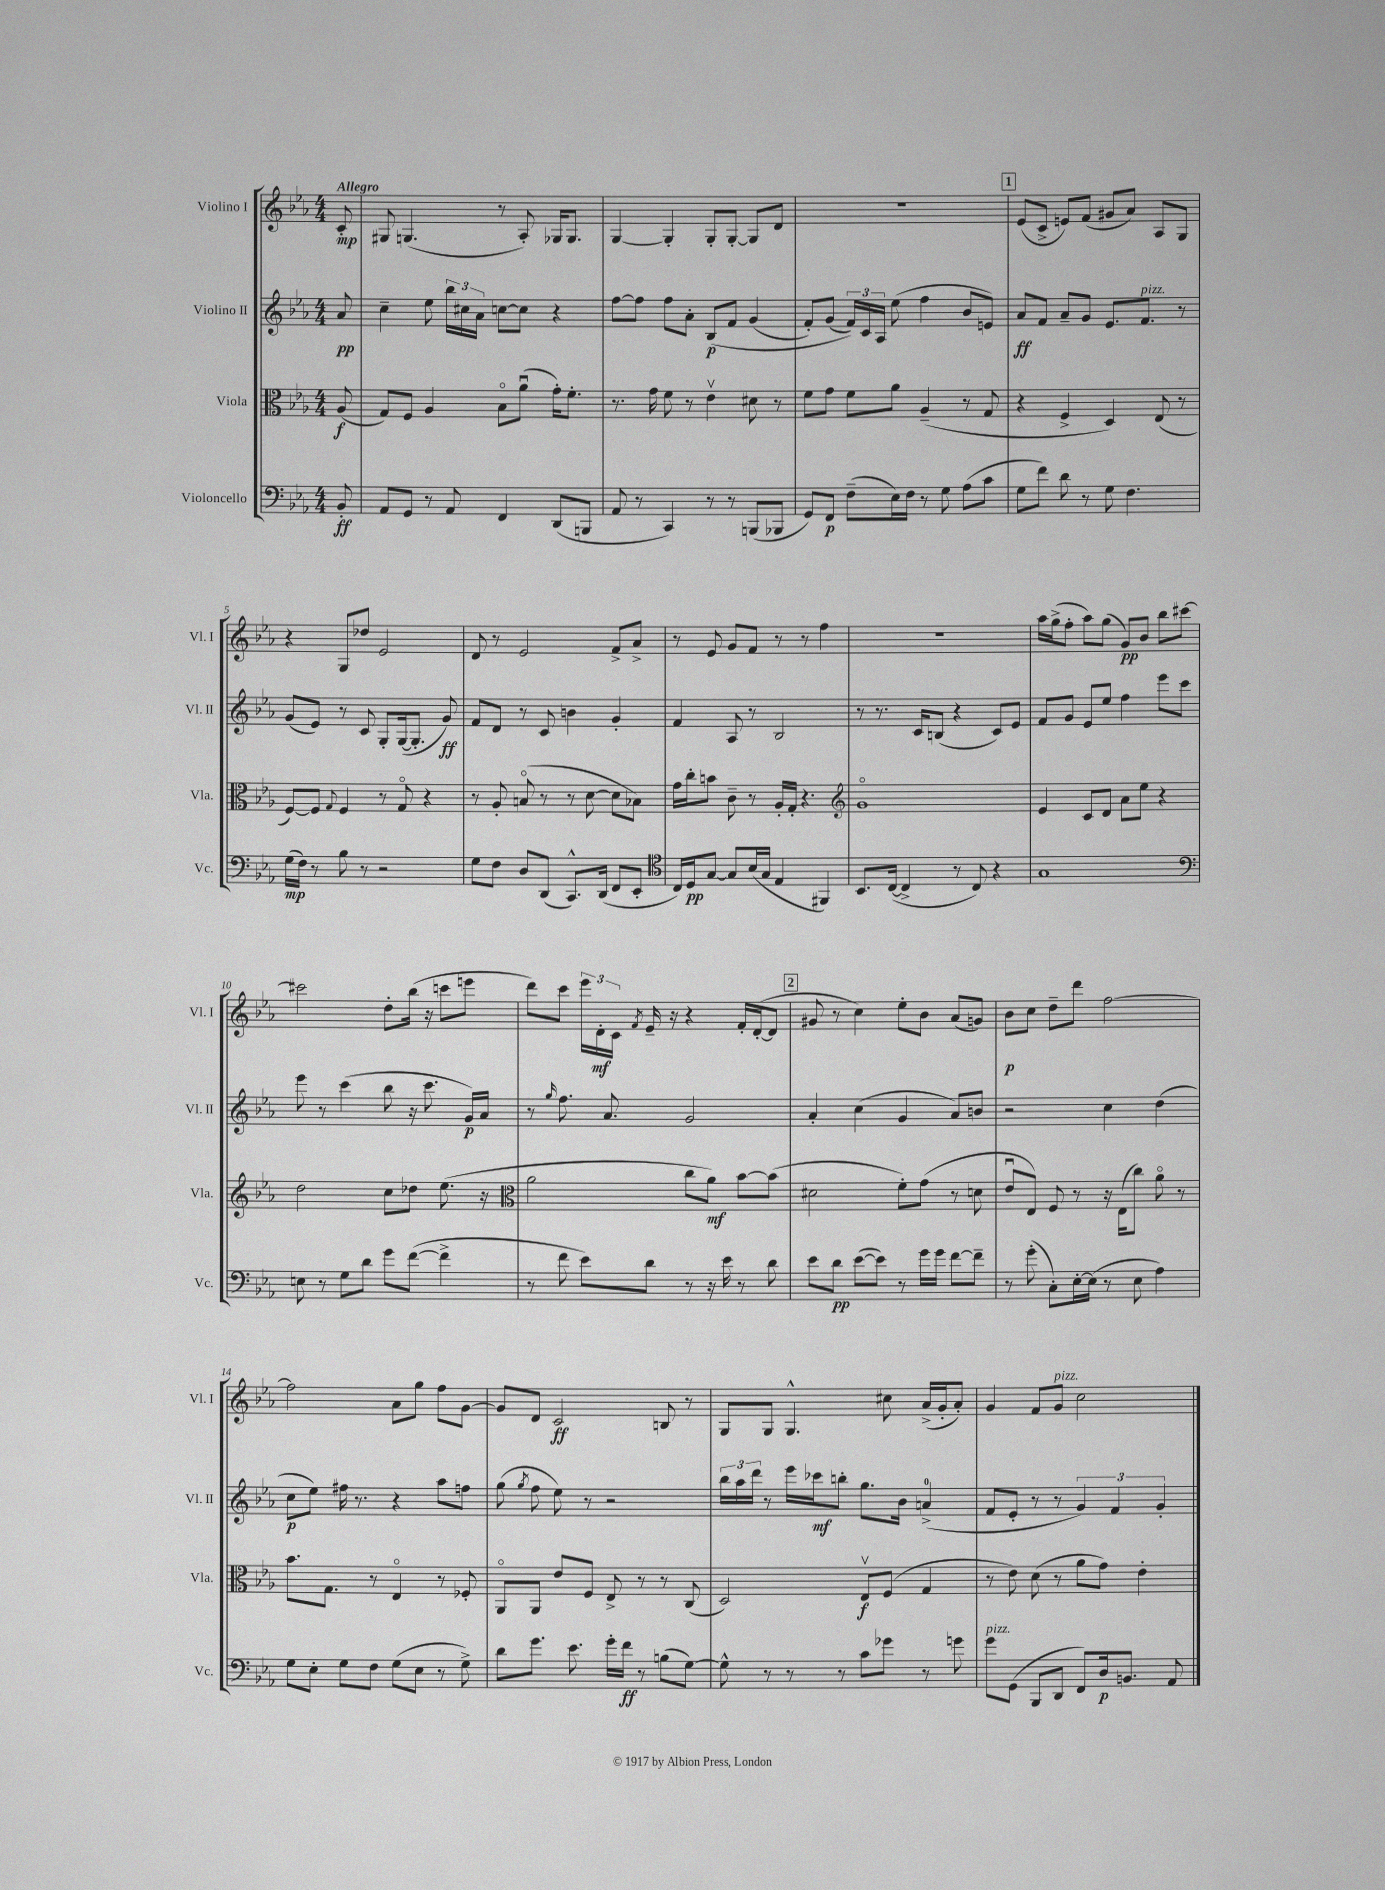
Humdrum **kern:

**kern	**kern	**kern	**kern
*staff4	*staff3	*staff2	*staff1
*clefF4	*clefC3	*clefG2	*clefG2
*k[b-e-a-]	*k[b-e-a-]	*k[b-e-a-]	*k[b-e-a-]
*M4/4	*M4/4	*M4/4	*M4/4
8BB-'	(8A-	8a-	8c'
=	=	=	=
8AA-	8G)	4cc~	8G#
8GG	8F	.	(4.G
8r	4A-	8ee-	.
8AA-	.	24bb-	.
.	.	24cc#	.
.	.	24a-	.
4FF	8B-o	[8cc	8r
.	(8a-u	8cc]	8A-')
(8DD	16g')	4r	16G-
.	8.f'	.	8.G-
8BBB	.	.	.
=	=	=	=
8AA-	8.r	[8ff	[4G
8r	.	8ff]	.
.	16g	.	.
4CC)	8f	8ff	4G']
.	8r	8a-'	.
8r	4e-v	&(8B-	8G'
8r	.	8f	[8G'
(8BBB	8d#	(4g	8G]
8BBB-	8r	.	8d
=	=	=	=
8GG)	8f	8f')	1r
8FF	8g	(8g	.
(8F~	8f	24f)&)	.
.	.	24c	.
.	.	24A-	.
16E-)	8a-	(8ee-	.
16F	.	.	.
8r	(4A-~	4ff	.
8G	.	.	.
(8A-	8r	8b-	.
8c	8G	8e)	.
=	=	=	=
8G	4r	8a-	(8e-
8f)	.	8f	8c^
8d	4F^	8a-~	8e)
8r	.	8g	(8f
8G	4D)	8.e-	8g#
4.F	.	.	8a-)
.	.	8.f	.
.	(8E-	.	8A-
.	8r	8r	8G
=	=	=	=
(16G	[8F)	(8g	4r
16F)	.	.	.
8r	8F]	8e-)	.
.	8qqG	.	.
8B-	4F	8r	8G
8r	.	8c	8dd-
2r	8r	8G'	2e-
.	8Go	([16G	.
.	.	8.G']	.
.	4r	.	.
.	.	8g)	.
=	=	=	=
8G	8r	8f	8d
8F	8A-'	8d	8r
8D	(8Bo	8r	2e-
(8DD	8r	8c	.
8.CC^^)	8r	4b	.
.	[8d	.	.
(16DD	.	.	.
8FF	8d]	4g'	8f^
8EE-'	8B-)	.	8a-^
=	=	=	=
*clefC4	*	*	*
16C)	16g	4f	8r
16D	16cc'	.	.
[8G	8b	.	8e-
8G]	8c~	8A-	8g
(16B-	8r	8r	8f
16G	.	.	.
4E-	16A-'	2B-	8r
.	16G'	.	.
.	4.r	.	8r
4FF#)	.	.	4ff
=	=	=	=
*	*clefG2	*	*
8.BB-	1go	8r	1r
.	.	8.r	.
([16C	.	.	.
4C^]	.	.	.
.	.	16c	.
.	.	(8B	.
8r	.	4r	.
8C)	.	.	.
4r	.	8c)	.
.	.	8e-	.
=	=	=	=
1G	4e-	8f	16aa-
.	.	.	(16gg^
.	.	8g	8ff'
.	8c	8e-	8aa-)
.	8d	8ee-	(8gg
.	8a-	4ff	8g)
.	8ee-	.	8b-
.	4r	8eee-	8bb-
.	.	8ccc	[8ccc#
=	=	=	=
*clefF4	*	*	*
8E	2dd	8eee-	2ccc#]
8r	.	8r	.
8G	.	(4ccc	.
8d	.	.	.
8g	8cc	8bb-	8dd'
([8f	8dd-	16r	(16bb-
.	.	8.ccc	16r
4f^]	(8.ee-	.	8ccc
.	.	16g)	8eee
.	16r	16a-	.
=	=	=	=
*	*clefC3	*	*
8r	2a-	8r	8ddd)
.	.	16qqgg	.
8f	.	8.ff	8ccc
8e-)	.	.	24eee-
.	.	.	24d'
.	.	8.a-	.
.	.	.	24c
.	.	.	8qf
8d	.	.	16e-~
.	.	.	16r
8r	8cc	2g	4r
16r	8a-)	.	.
16e-	.	.	.
8r	[8b-	.	16f'
.	.	.	([16d'
8d	(8b-]	.	8d]
=	=	=	=
8e-	2d#	4a-'	8g#
8d	.	.	8r
([8e-	.	(4cc	4cc)
8e-])	.	.	.
8r	8f')	4g	8ee-'
16g	(8g	.	8b-
16g	.	.	.
[8f	8r	8a-)	(8a-
8f~]	8d	8b	8g)
=	=	=	=
8r	8e-u	2r	8b-
(8g'	8E-)	.	8cc
8C')	8F	.	8dd~
[16E-'	8r	.	8ddd
(16E-]	.	.	.
8r	16r	4cc	[2ff
.	(16E-	.	.
8E-	8cc)	.	.
4A-)	8a-o	(4dd	.
.	8r	.	.
=	=	=	=
8G	8.b-	8cc	2ff]
8E-'	.	8ee-)	.
.	8.G	.	.
8G	.	16ff#	.
.	.	8.r	.
8F	8r	.	.
(8G	4E-o	4r	8a-
8E-	.	.	8gg
8r	8r	8aa-	8ff
8G^)	8F-'	8ff	[8g
=	=	=	=
8d	8AA-o	(8gg	8g]
.	.	8qgg	.
8.g	8AA-	8ff	8d
.	8e-	8ee-)	2c
8.e-	.	.	.
.	8F	8r	.
16g'	8E-^	2r	.
16f	.	.	.
8r	8r	.	.
(8B	8r	.	8B
[8G)	(8C	.	8r
=	=	=	=
8G^^]	2D)	24bb-	8G
.	.	24aa-	.
.	.	24ddd	.
8r	.	8r	8G
8r	.	16eee-	4.G^^
.	.	16ccc-	.
8r	.	8bb'	.
8c	8E-v	8.gg	.
8g-	(8F	.	8cc#
.	.	16b-	.
8r	4G	(4a^	(16a-^
.	.	.	16g'
8g	.	.	8a-')
=	=	=	=
8g	8r	8f	4g
(8GG	8e-)	8e-'	.
8BBB-	(8d	8r	8f
8DD	8r	8r	8g
8FF)	8a-	6g)	2cc
16D	8g)	.	.
.	.	6f	.
8.BB	.	.	.
.	4e-'	.	.
.	.	6g'	.
8AA-	.	.	.
==	==	==	==
*-	*-	*-	*-
